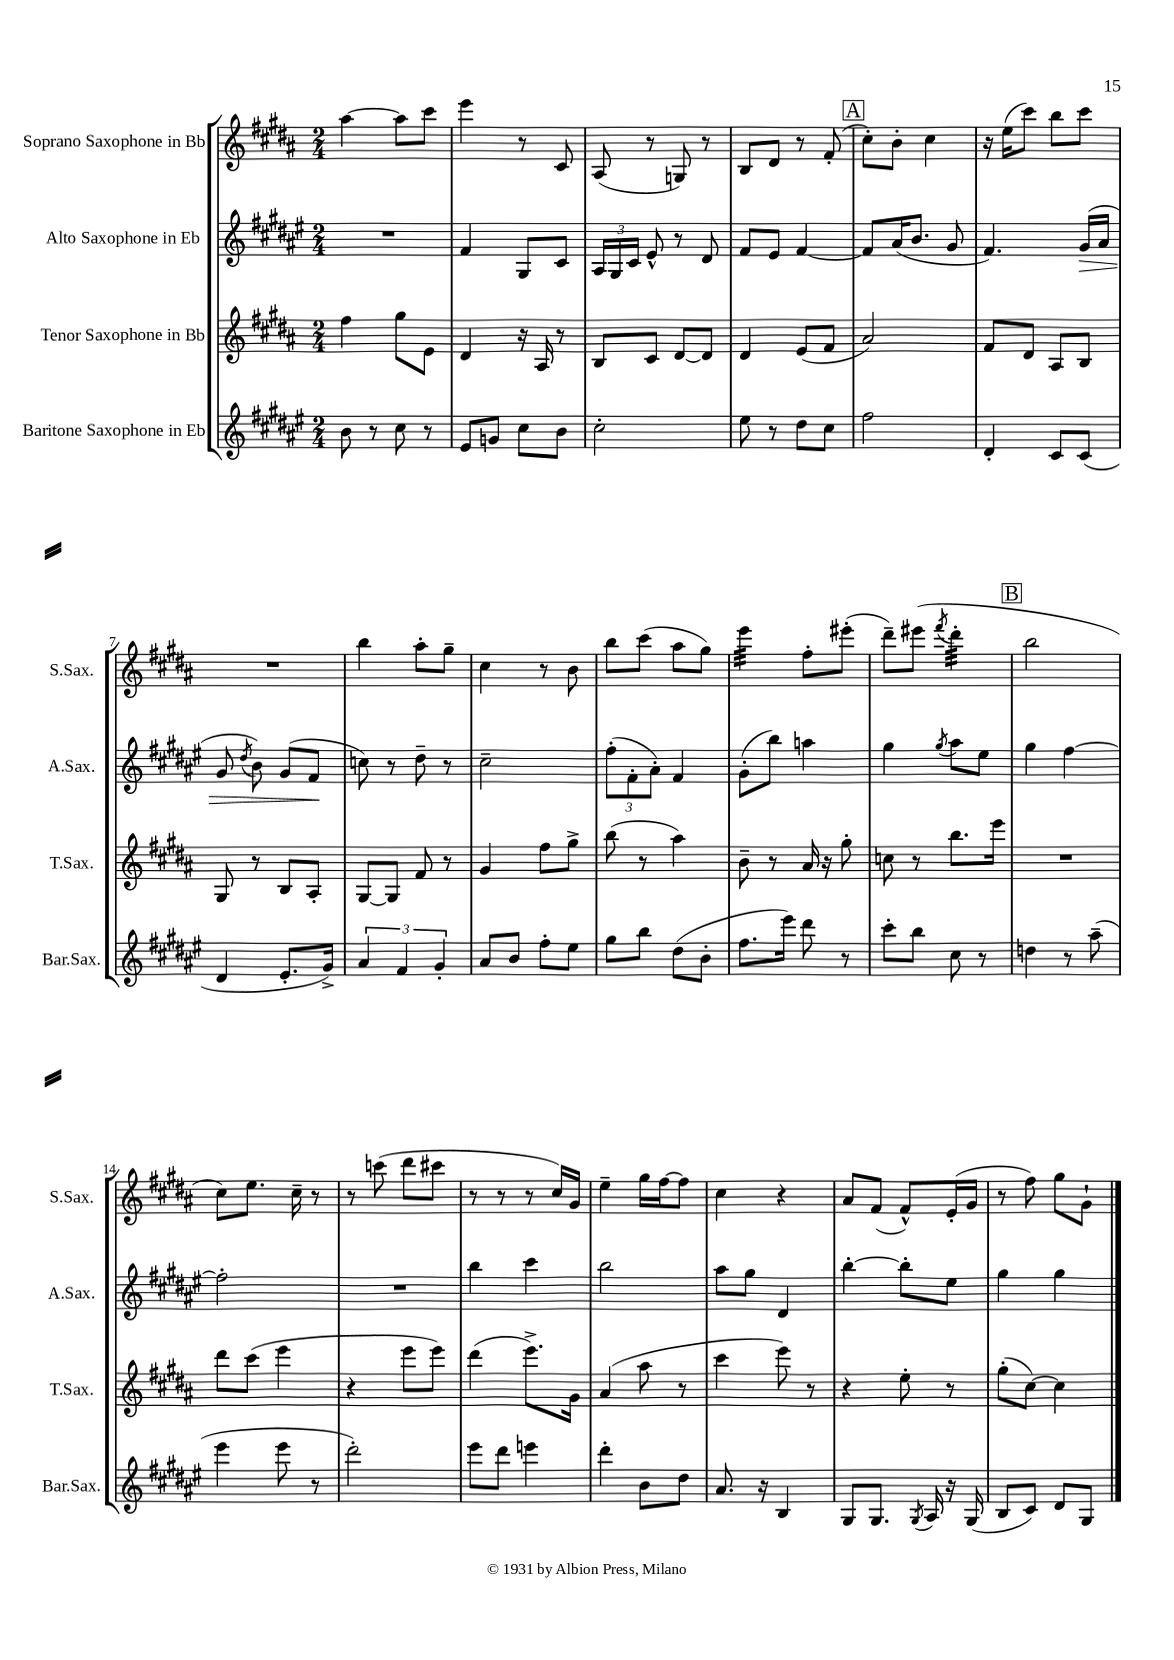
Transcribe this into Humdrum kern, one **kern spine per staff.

**kern	**kern	**kern	**kern
*staff4	*staff3	*staff2	*staff1
*clefG2	*clefG2	*clefG2	*clefG2
*k[f#c#g#d#a#e#]	*k[f#c#g#d#a#]	*k[f#c#g#d#a#e#]	*k[f#c#g#d#a#]
*M2/4	*M2/4	*M2/4	*M2/4
8b	4ff#	2r	[4aa#
8r	.	.	.
8cc#	8gg#	.	8aa#]
8r	8e	.	8ccc#
=	=	=	=
8e#	4d#	4f#	4eee
8g	.	.	.
8cc#	16r	8G#	8r
.	16A#	.	.
8b	8r	8c#	8c#
=	=	=	=
2cc#'	8B	24A#	(8A#
.	.	24G#	.
.	.	24c#	.
.	8c#	8e#^^	8r
.	[8d#	8r	8G)
.	8d#]	8d#	8r
=	=	=	=
8ee#	4d#	8f#	8B
8r	.	8e#	8d#
8dd#	(8e	[4f#	8r
8cc#	8f#	.	(8f#'
=	=	=	=
2ff#	2a#)	8f#]	8cc#')
.	.	(16a#	8b'
.	.	8.b	.
.	.	.	4cc#
.	.	8g#	.
=	=	=	=
4d#'	8f#	4.f#)	16r
.	.	.	(16ee
.	8d#	.	8ccc#)
8c#	8A#	.	8bb
(8c#	8B	(16g#	8ccc#
.	.	16a#	.
=	=	=	=
4d#	8G#	8g#	2r
.	.	8qdd#	.
.	8r	8b)	.
8.e#'	8B	(8g#	.
.	8A#'	8f#	.
16g#^)	.	.	.
=	=	=	=
6a#	[8G#	8cc)	4bb
.	8G#]	8r	.
6f#	.	.	.
.	8f#	8dd#~	8aa#'
6g#'	.	.	.
.	8r	8r	8gg#~
=	=	=	=
8a#	4g#	2cc#~	4cc#
8b	.	.	.
8ff#'	8ff#	.	8r
8ee#	8gg#^	.	8b
=	=	=	=
8gg#	(8bb	(12ff#'	8bb
.	.	12f#'	.
8bb	8r	.	(8ccc#
.	.	12a#')	.
(8dd#	4aa#)	4f#	8aa#
8b'	.	.	8gg#)
=	=	=	=
8.ff#	8b~	(8g#'	4eee
.	8r	8bb)	.
16eee#)	.	.	.
8ddd#	16a#	4aa	8ff#'
.	16r	.	.
8r	8gg#'	.	(8eee#'
=	=	=	=
8ccc#'	8cc	4gg#	8ddd#~)
8bb	8r	.	(8eee#
.	.	8qgg#	8qfff#
8cc#	8.bb	8aa#	4ddd#'
8r	.	8ee#	.
.	16eee	.	.
=	=	=	=
4dd	2r	4gg#	2bb
8r	.	[4ff#	.
(8aa#~	.	.	.
=	=	=	=
4eee#	8ddd#	2ff#']	8cc#)
.	(8ccc#	.	8.ee
8eee#	4eee	.	.
.	.	.	16cc#~
8r	.	.	8r
=	=	=	=
2ddd#')	4r	2r	8r
.	.	.	(8ccc
.	8eee	.	8ddd#
.	8eee)	.	8ccc#
=	=	=	=
8eee#	(4ddd#	4bb	8r
8ddd#	.	.	8r
4eee	8.eee^)	4ccc#	8r
.	.	.	16cc#)
.	16g#	.	16g#
=	=	=	=
4ddd#'	(4a#	2bb	4ee~
8b	8aa#	.	16gg#
.	.	.	[16ff#
8dd#	8r	.	8ff#]
=	=	=	=
8.a#	4ccc#	8aa#	4cc#
.	.	8gg#	.
16r	.	.	.
4B	8eee)	4d#	4r
.	8r	.	.
=	=	=	=
8G#	4r	[4bb'	8a#
8.G#	.	.	(8f#
.	8ee'	8bb']	8f#^^)
8qG#	.	.	.
16A#	.	.	.
16r	8r	8ee#	(16e'
(16G#	.	.	16g#
=	=	=	=
8B	(8gg#'	4gg#	8r
8c#)	[8cc#)	.	8ff#)
8d#	4cc#]	4gg#	8gg#
8G#	.	.	8g#`
==	==	==	==
*-	*-	*-	*-
